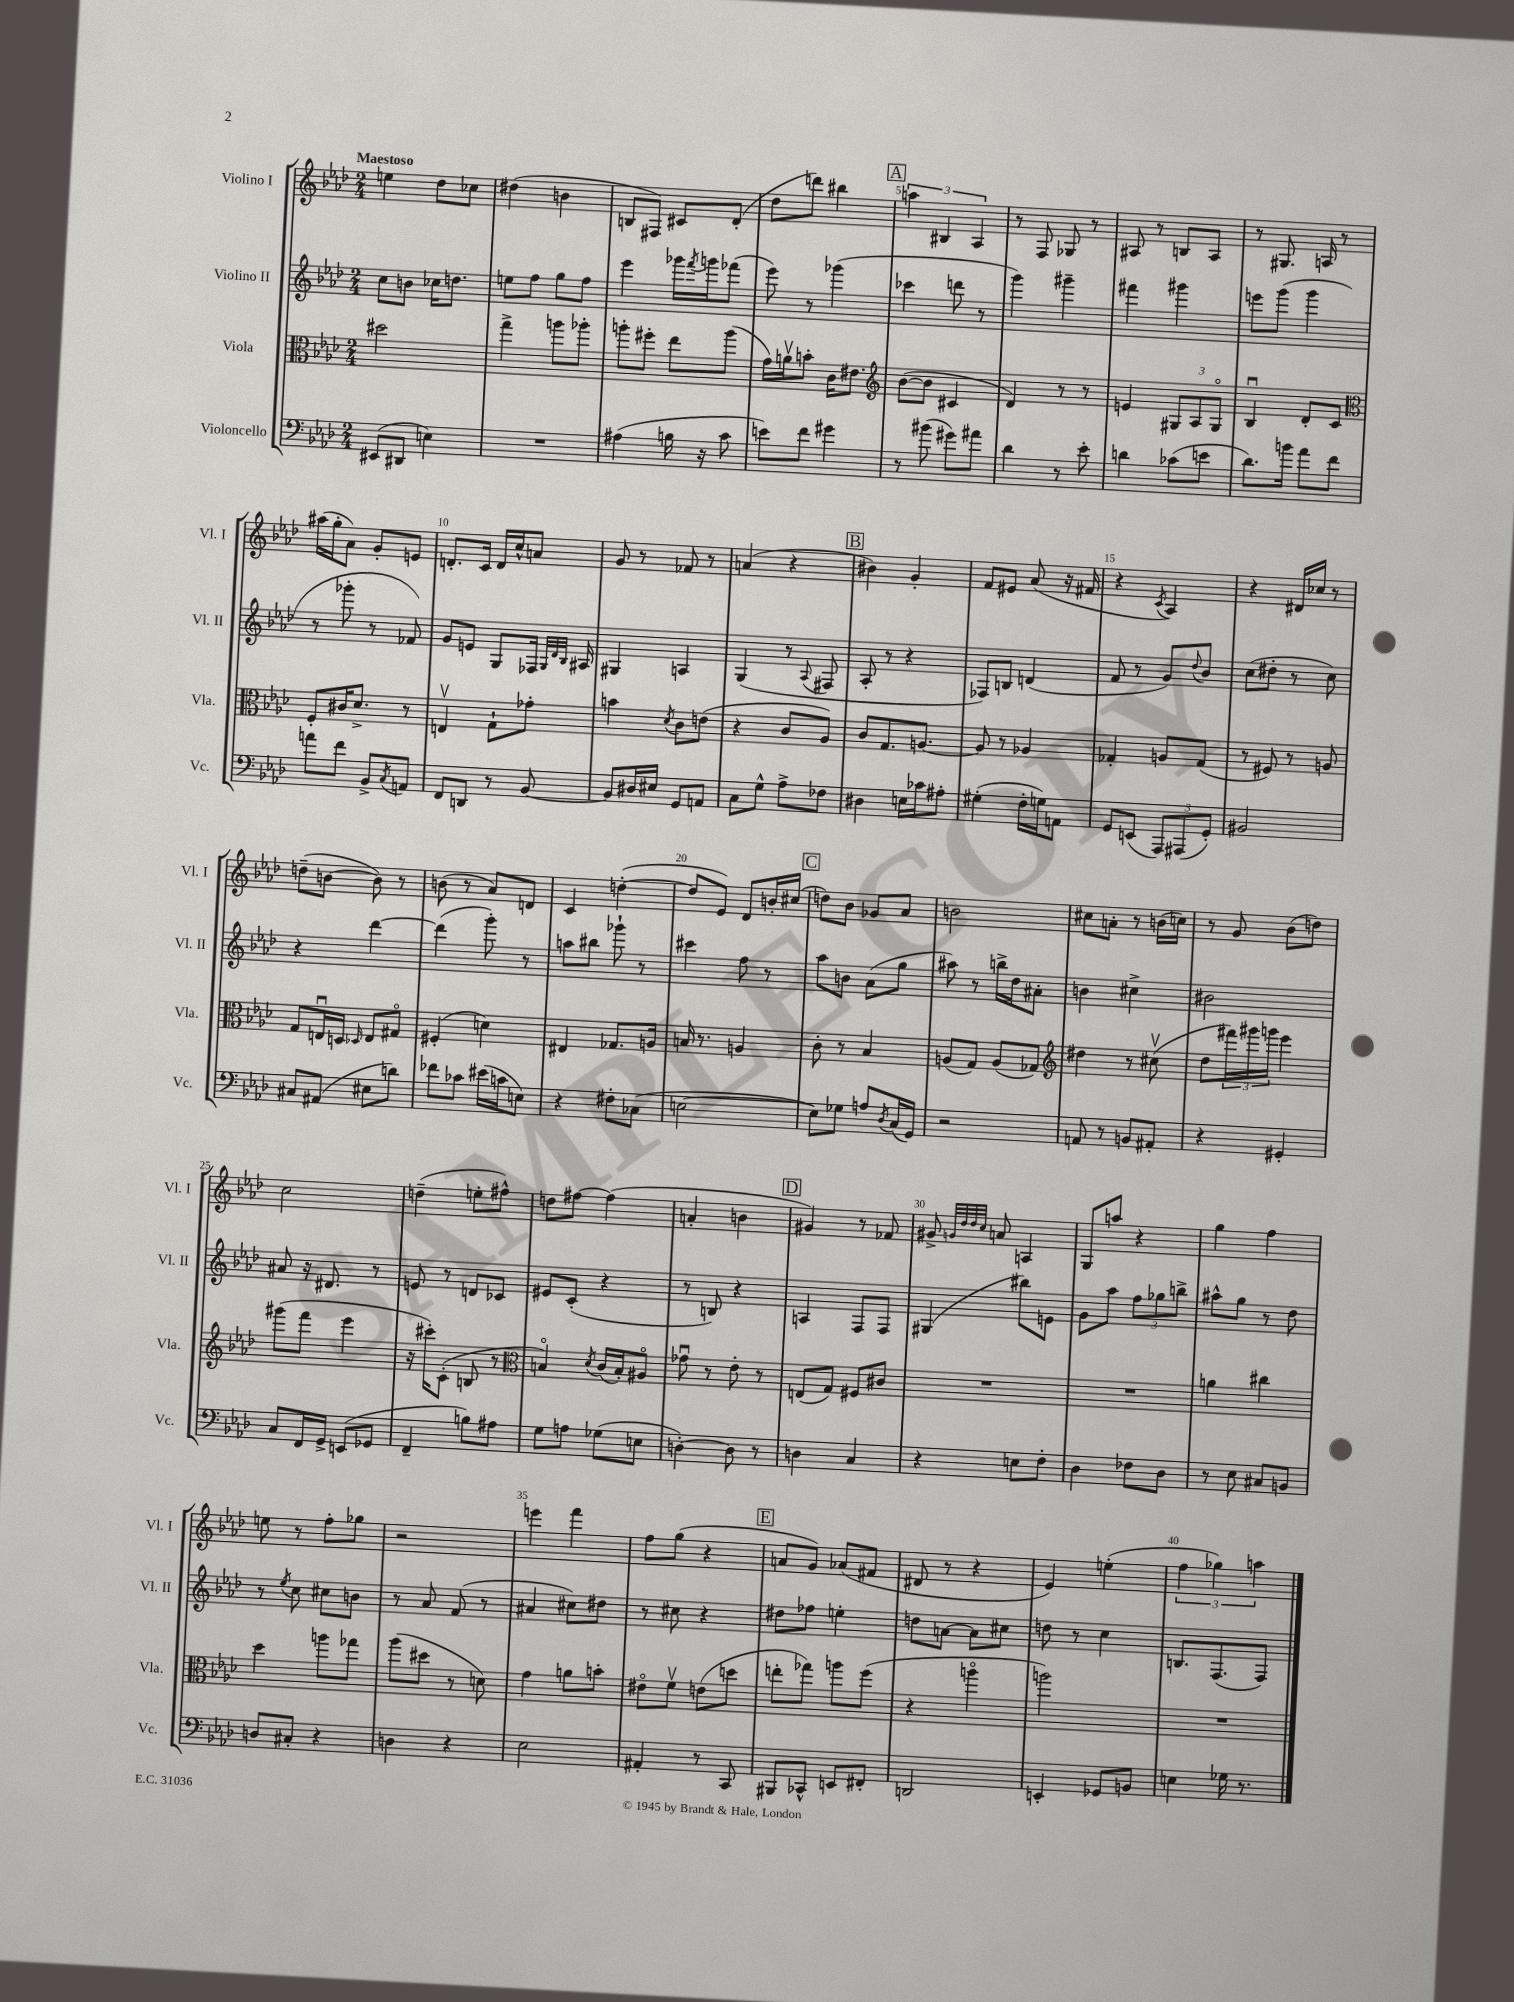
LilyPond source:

<<
\new StaffGroup <<
\new Staff = "s0" \with { instrumentName = "Violino I" shortInstrumentName = "Vl. I" } {
    \clef treble \key aes \major \numericTimeSignature \time 2/4 \tempo "Maestoso"
    e''4 des''8 ces''8 |
    dis''4( b'4 |
    b8 fis8) cis'8 des'8-.( |
    des''8 d'''8) bis''4 |
    \mark \markup { \box "A" } \tuplet 3/2 { a''4 bis4 aes4 } |
    r8 f8 ges8 r8 |
    ais8 r8 b8 ais8 |
    r8 gis8. a16 r8 |
    ais''16( g''16-. aes'8) g'8-. e'8 |
    d'8.-. c'16 d'16 c''16-^ a'8 |
    g'8 r8 fes'8 r8 |
    a'4( r4 |
    \mark \markup { \box "B" } bis'4) g'4-. |
    f'8 eis'8 aes'8( r16 fis'16 |
    r4 \acciaccatura { c'8 } aes4) |
    r4 dis'16 ces''16 r8 |
    d''8--( b'8~ b'8) r8 |
    b'8( r8 aes'8) d'8 |
    c'4 d''4~-.( |
    d''8 ees'8) des'8 b'16-. cis''16( |
    \mark \markup { \box "C" } d''8) bes'8 ges'8 aes'8 |
    b'2 |
    cis''8 a'8-. r8 b'16( c''16) |
    r8 g'8 bes'8( d''8) |
    c''2 |
    d''4--( e''8-. fis''8-^) |
    d''8 fis''8~ fis''4( |
    a'4-. b'4 |
    \mark \markup { \box "D" } gis'4) r8 fes'8 |
    gis'8-> \grace { g'32 des''32 des''32 c''32 } a'8 a4 |
    g8 a''8 r4 |
    g''4 f''4 |
    e''8 r8 f''8-. ges''8 |
    r2 |
    e'''4 f'''4 |
    f''8 g''8( r4 |
    \mark \markup { \box "E" } a'8 g'8) aes'8( fis'8 |
    dis'8 r8 r4 |
    ees'4) e''4-.( |
    \tuplet 3/2 { f''4 ges''4) a''4 } \bar "|." |
}
\new Staff = "s1" \with { instrumentName = "Violino II" shortInstrumentName = "Vl. II" } {
    \clef treble \key aes \major \numericTimeSignature \time 2/4
    c''8 b'8 ces''16 d''8. |
    e''8 f''8 g''8 f''8 |
    ees'''4 ges'''16 \acciaccatura { f'''8 } g'''16 fes'''8( |
    ees'''8) r8 ges'''4( |
    \mark \markup { \box "A" } ces'''4 d'''8 r8 |
    g'''4) gis'''4-- |
    fis'''4 gis'''4 |
    e'''8 g'''8( g'''4 |
    r8 ges'''8-. r8 fes'8) |
    g'8 e'8 g8 fes16 \grace { g32 des'32 bes32 } ais16 |
    gis4 a4 |
    g4( r8 \appoggiatura { aes8 } fis8 |
    \mark \markup { \box "B" } aes8-. r8 r4 |
    fes8) b8 d'4( |
    f'8 r8 g'8) \appoggiatura { des''8 } bes'8 |
    c''8( dis''8-. r8 c''8) |
    r4 des'''4~ |
    des'''4( g'''8-.) r8 |
    a''8 bis''8 ges'''8-! r8 |
    cis'''4 f''8 r8 |
    \mark \markup { \box "C" } aes''8 b'8 aes'8( g''8 |
    ais''8) r8 b''16-> des''16 ais'8-. |
    b'4 cis''4-> |
    bis'2 |
    ais'8 r16 dis'8. r8 |
    e'8 r8 d'8 ces'8 |
    eis'8 c'8-.( r4 |
    r8 b8) r4 |
    \mark \markup { \box "D" } a4 f8 f8 |
    gis4( bis''8) e'8 |
    g'8 aes''8 \tuplet 3/2 { f''8 ges''8 b''8-> } |
    ais''8-^ g''8 r8 des''8 |
    r8 \acciaccatura { ees''8 } c''8 cis''8 b'8 |
    r8 aes'8 f'8( r8 |
    ais'4 cis''8) dis''8 |
    r8 cis''8 r4 |
    \mark \markup { \box "E" } dis''8 fes''8 e''4-. |
    d''8 a'8~ a'8 cis''8 |
    d''8 r8 c''4 |
    b8. f8.( f8) \bar "|." |
}
\new Staff = "s2" \with { instrumentName = "Viola" shortInstrumentName = "Vla." } {
    \clef alto \key aes \major \numericTimeSignature \time 2/4
    dis''2 |
    g''4-> a''8 aes''8-. |
    a''8-. fis''8-. ees''8 a''8( |
    g'16) a'16\upbow b'8-. c'16 eis'8. |
    \mark \markup { \box "A" } \clef treble bes'8~( bes'8 cis'4 |
    des'4) r8 r8 |
    e'4 \tuplet 3/2 { gis8 aes8 gis8\flageolet } |
    bes4\downbow des'8-. c'8 |
    \clef alto f8-. cis'16 des'8.-> r8 |
    e4\upbow g8-! ges'8-. |
    b'4 \acciaccatura { des'8 } c'8 e'8( |
    r4 c'8 aes8) |
    \mark \markup { \box "B" } c'8 g8. a8.~ |
    a8 r8 aes4 |
    ges4-. a8 ges8( |
    r8 fis8) r8 a8 |
    g8 e16\downbow d16 \grace { des16 } e8 gis8\flageolet |
    fis4-.( d'4) |
    eis4 ges8. a16 |
    b16 r8. a4 |
    \mark \markup { \box "C" } c'8-. r8 bes4 |
    a8( g8) a8( ges8) |
    \clef treble dis''4 r8 cis''8\upbow( |
    des''8 \tuplet 3/2 { fis'''16) gis'''16 g'''16 } ees'''4 |
    gis'''8( f'''8 ees'''4 |
    r16 cis'''16-.) c'8-.( b8 r8 |
    \clef alto b4\flageolet) \acciaccatura { des'8 } c'16( b16-.) ais8\flageolet |
    ges'8\downbow r8 ees'8-. r8 |
    \mark \markup { \box "D" } e8( g8) fis8 cis'8 |
    R2 |
    R2 |
    a'4 cis''4 |
    des''4 a''8 ges''8 |
    aes''8( dis''8 r8 d'8) |
    g'4 a'8 b'8-. |
    eis'8\flageolet f'8\upbow e'8( d''8 |
    \mark \markup { \box "E" } e''8-. ges''8) a''8 f''8( |
    r4 a''4\flageolet |
    a''2) |
    R2 \bar "|." |
}
\new Staff = "s3" \with { instrumentName = "Violoncello" shortInstrumentName = "Vc." } {
    \clef bass \key aes \major \numericTimeSignature \time 2/4
    eis,8( dis,8 e4) |
    R2 |
    ais4( b16 r16 c'8 |
    e'8) f'8 gis'4 |
    \mark \markup { \box "A" } r8 bis'8( gis'8) ais'8 |
    des'4 r8 ees'8-. |
    d'4 ces'8( e'8 |
    des'8.) b'16 aes'8 f'8 |
    a'8 f'8 bes,8-> \acciaccatura { c8 } a,8 |
    f,8 d,8 r8 bes,8~ |
    bes,8 dis16 eis16 g,8 a,8 |
    c8 g8-^ aes8-> fes8 |
    \mark \markup { \box "B" } dis4 e16 ces'16 ais8-. |
    gis4-.( f16-. g16) a,8 |
    g,8 e,8( \tuplet 3/2 { aes,,8) ais,,8( g,8-.) } |
    bis,2 |
    cis8 ais,8( eis8 d'8) |
    fes'8 ces'8 eis'16( c'16 e8) |
    r4 fis8-. ces8( |
    e2~ |
    \mark \markup { \box "C" } e8) ges8 a8 \acciaccatura { des8 } c16( g,16) |
    r2 |
    a,8 r8 b,8 ais,8-. |
    r4 gis,4-. |
    c8 f,16 g,16-> e,8( ges,8 |
    f,4-- b8) ais8 |
    g8 a8 ges8( e8 |
    d4~-.) d8 r8 |
    \mark \markup { \box "D" } d4 c4 |
    r4 e8 f8-. |
    des4 fes8 des8 |
    r8 ees8 cis8 b,8 |
    d8 cis8-. r4 |
    d4 r4 |
    ees2 |
    ais,4-. r8 c,8 |
    \mark \markup { \box "E" } bis,,8 ces,8-^ e,8 fis,8-. |
    d,2 |
    e,4-. ges,8 b,8 |
    e4 ges16 r8. \bar "|." |
}
>>
>>
\layout { \context { \Score \override BarNumber.break-visibility = ##(#f #t #t) barNumberVisibility = #(every-nth-bar-number-visible 5) } }
